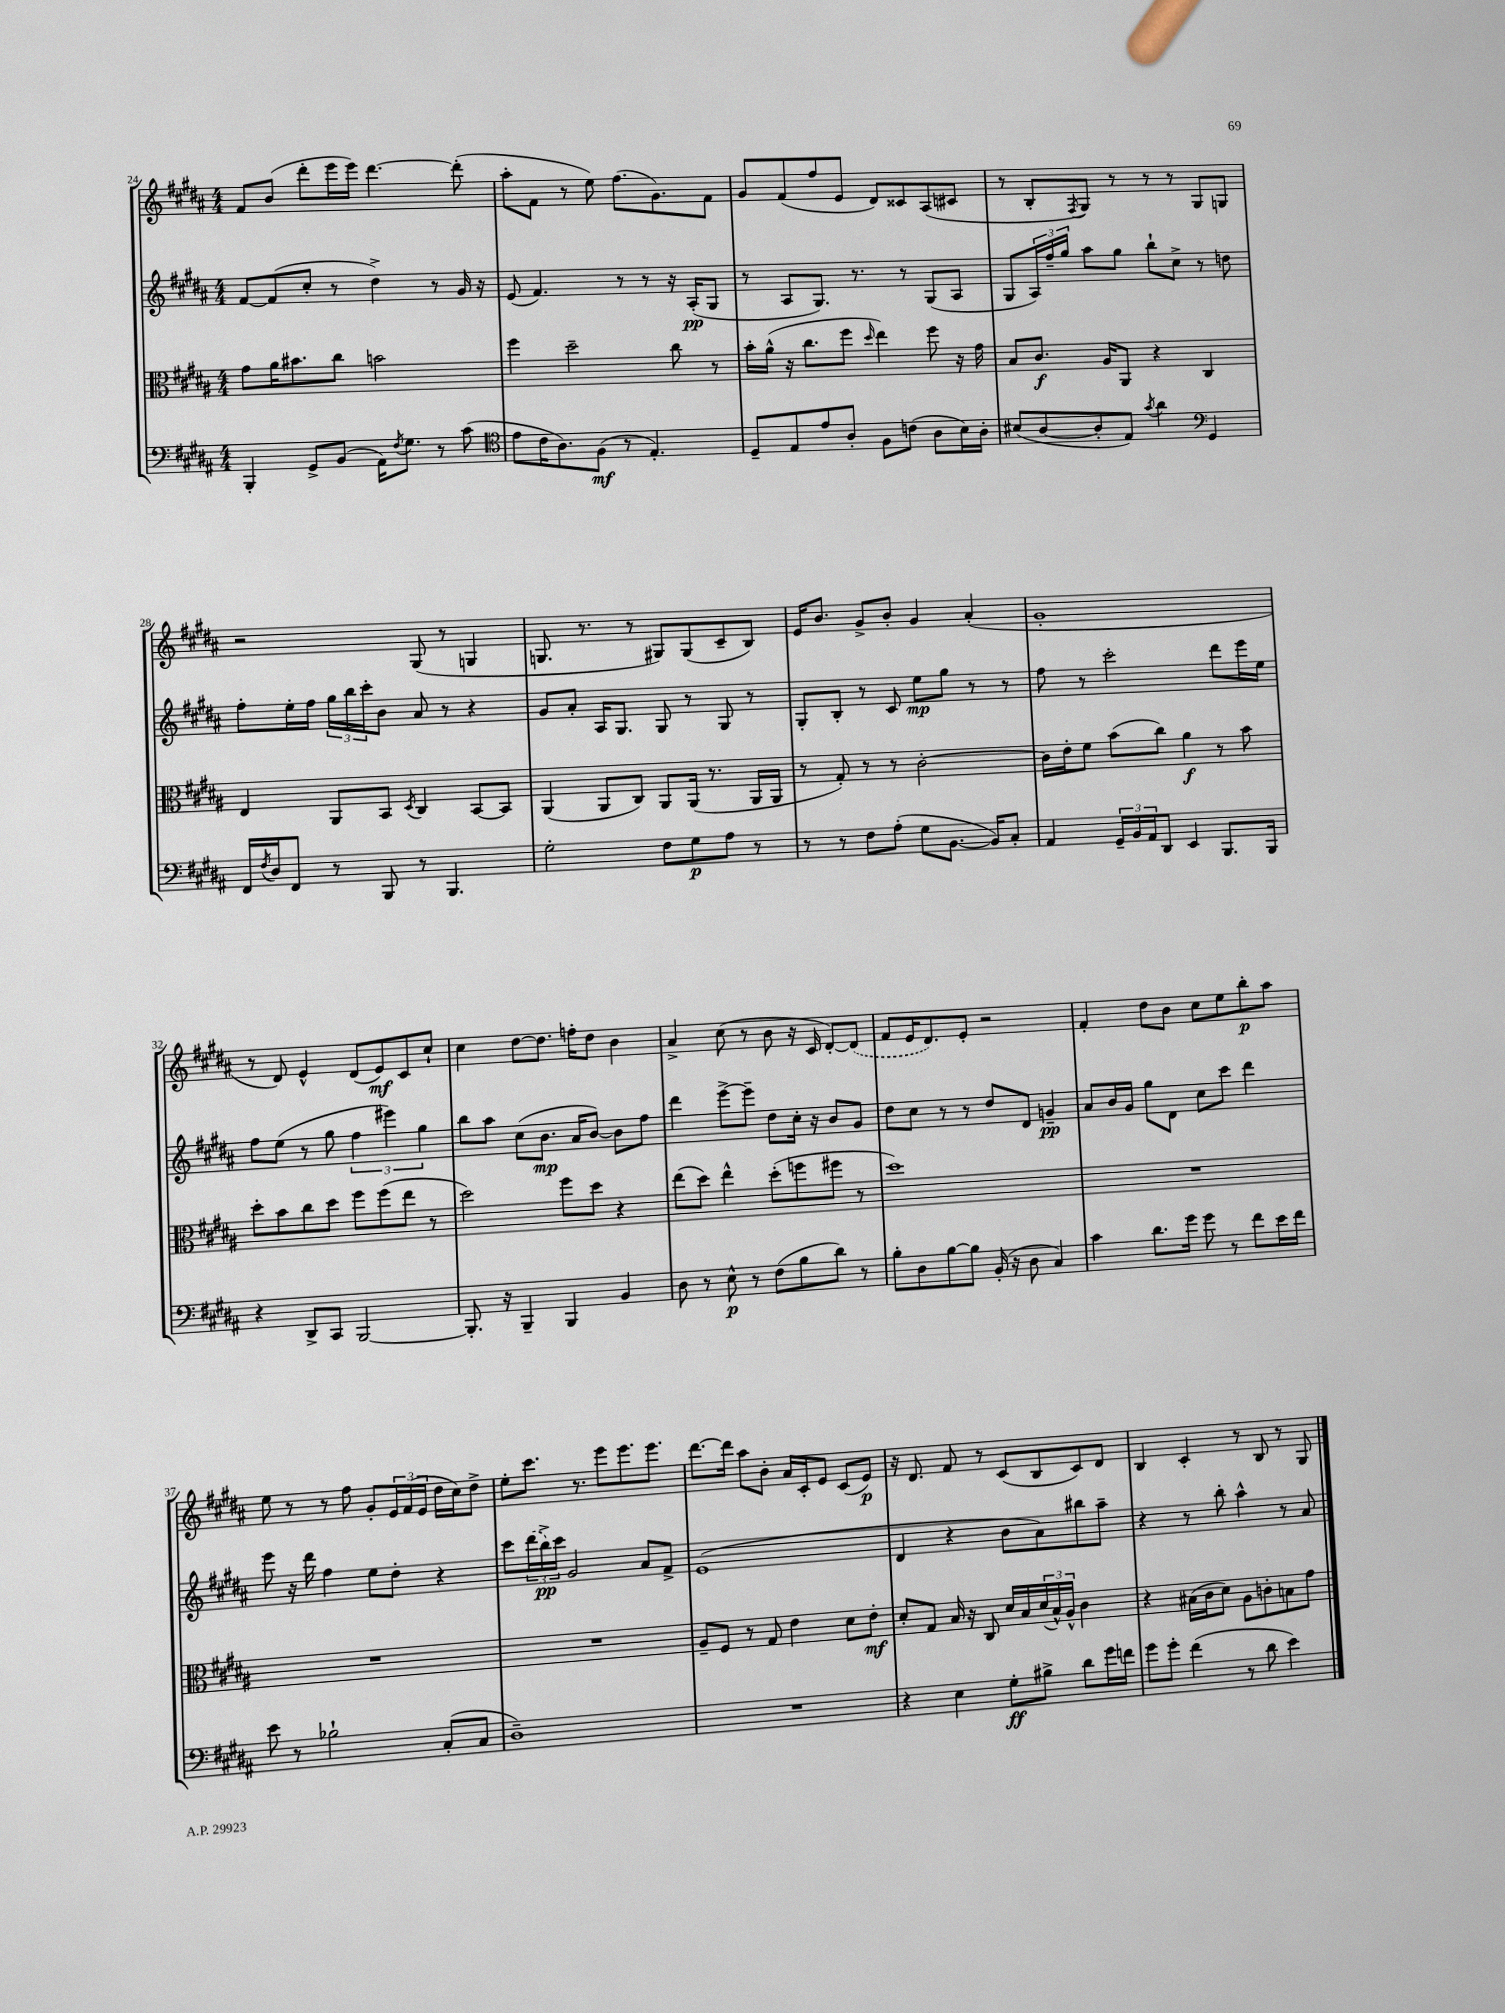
<<
\new StaffGroup <<
\new Staff = "s0" {
    \clef treble \key b \major \numericTimeSignature \time 4/4
    fis'8 b'8( dis'''8-. e'''16 e'''16) dis'''4.~ dis'''8-.( |
    ais''8-. fis'8 r8 e''8) fis''8.( gis'8.) fis'8 |
    gis'8 fis'8( fis''8 e'8 dis'8) cisis'8 ais8( cis'8 |
    r8 b8-. \acciaccatura { fis8 } gis8) r8 r8 r8 gis8 g8 |
    r2 gis8( r8 g4 |
    g8. r8. r8 gis8) gis8( cis'8-- b8) |
    e'16 b'8. gis'8-> b'8-. gis'4 ais'4-.( |
    gis'1-. |
    r8 dis'8) e'4-^ dis'8( e'8\mf) cis'8 cis''8-! |
    cis''4 dis''8~ dis''8. f''16-. dis''8 b'4 |
    ais'4-> cis''8( r8 b'8 r16 cis'16 dis'8~-.) \once \slurDashed dis'8( |
    fis'8 e'16 dis'8.) e'8-. r2 |
    fis'4-. dis''8 b'8 cis''8 e''8 b''8-.\p ais''8 |
    e''8 r8 r8 fis''8 gis'8-. \tuplet 3/2 { e'16 fis'16( e'16 } dis''16 cis''16) dis''8-> |
    e''8-. cis'''8. r8. e'''8 e'''8. e'''8. |
    dis'''8.~ dis'''16 ais''8 b'8-. ais'16 cis'16-. e'8 cis'8( e'8\p) |
    r16 dis'8. fis'8 r8 cis'8( b8 cis'8) dis'8 |
    b4 cis'4-. r8 b8 r8 gis8 \bar "|." |
}
\new Staff = "s1" {
    \clef treble \key b \major \numericTimeSignature \time 4/4
    fis'8~ fis'8( cis''8-. r8 dis''4->) r8 gis'16 r16 |
    e'8( fis'4.) r8 r8 r16 ais16-.\pp( gis8 |
    r8 ais8 gis8.) r8. r8 gis8( ais8 |
    gis8 \tuplet 3/2 { ais16) fis''16-- gis''16 } ais''8 gis''8 b''8-! cis''8-> r8 d''8 |
    fis''8-. e''16-. fis''16 \tuplet 3/2 { gis''16 b''16 cis'''16-. } b'8 ais'8 r8 r4 |
    gis'8 ais'8-. ais16 gis8. gis8 r8 gis8 r8 |
    gis8-. b8-. r8 cis'8 e''8\mp gis''8 r8 r8 |
    fis''8 r8 cis'''2-. dis'''8 e'''16 e''16 |
    fis''8 e''8( r8 gis''8 \tuplet 3/2 { fis''4 eis'''4) gis''4 } |
    b''8 ais''8 cis''8( b'8.\mp ais'16 b'8~) b'8 fis''8 |
    dis'''4 e'''8~-> e'''8-- dis''8 cis''16-. r16 b'8 gis'8 |
    dis''8 cis''8 r8 r8 dis''8 dis'8 g'4--\pp |
    ais'8 b'16 gis'16 gis''8 dis'8 cis''8 cis'''8 dis'''4 |
    e'''8 r16 dis'''16 fis''4 e''8 dis''8-. r4 |
    cis'''8 \tuplet 3/2 { \once \slurDashed dis'''16( b''16->\pp) cis'''16 } gis'2 ais'8 fis'8-> |
    e'1( |
    dis'4 r4 b'8 ais'8) bis''8 ais''8-- |
    r4 r8 b''8-. ais''4-^ r8 ais'8 \bar "|." |
}
\new Staff = "s2" {
    \clef alto \key b \major \numericTimeSignature \time 4/4
    gis'8 ais'16 bis'8. cis''8 b'2 |
    fis''4 dis''2-- cis''8 r8 |
    b'16-. ais'16-^( r16 cis''8. fis''8 \grace { dis''16 } e''4) fis''8 r16 gis'16 |
    b8 cis'8.\f ais16 ais,8 r4 cis4 |
    e4 ais,8 b,8 \acciaccatura { dis8 } cis4 b,8~ b,8 |
    ais,4( ais,8 cis8) ais,8 ais,16( r8. ais,16 ais,16 |
    r8 gis8-.) r8 r8 cis'2~-. |
    cis'16 e'16-. fis'8 b'8( cis''8) ais'4\f r8 b'8 |
    dis''8-. b'8 cis''8 dis''8 fis''8 fis''8( e''8 r8 |
    dis''2) fis''8 dis''8 r4 |
    e''8( dis''8) e''4-^ dis''8-.( f''8 fis''8 r8 |
    dis''1) |
    R1 |
    R1 |
    R1 |
    ais8-- fis8 r8 gis8 e'4 dis'8 e'8-.\mf |
    dis'8-. gis8 b16 r16 cis8 dis'16 b16 \tuplet 3/2 { dis'16( b16-^) ais16-^ } cis'4 |
    r4 bis16( cis'16 dis'8) ais8 c'8-. b8 gis'8 \bar "|." |
}
\new Staff = "s3" {
    \clef bass \key b \major \numericTimeSignature \time 4/4
    b,,4-. gis,8-> b,8( ais,16) \acciaccatura { fis8 } gis8. r8 cis'8( |
    \clef tenor e'8 cis'16 ais8.) fis8\mf( r8 e4.-.) |
    dis8-- e8 e'8 ais8-. fis8 c'8( ais8 b16) ais16-. |
    bis8( ais8~ ais8-. e8) \acciaccatura { gis'8 } ais'4 \clef bass gis,4 |
    fis,16 \acciaccatura { fis8 } dis16 fis,8 r8 b,,8 r8 b,,4. |
    gis2-. fis8 gis8\p ais8 r8 |
    r8 r8 fis8 ais8-.( gis8 b,8.~ b,16) cis8-. |
    ais,4 \tuplet 3/2 { gis,16-- b,16 ais,16 } dis,8 e,4 b,,8. b,,16 |
    r4 dis,8-> cis,8 b,,2~ |
    b,,8.-. r16 b,,4-- b,,4 b,4 |
    dis8 r8 e8-^\p r8 fis8( b8 dis'8) r8 |
    b8-. dis8 b8~ b8 b,16-.( r16 dis8 cis4) |
    cis'4 dis'8. gis'16 gis'8 r8 fis'8 e'16 fis'16 |
    e'8 r8 bes2-! cis8-.( cis8 |
    dis1--) |
    R1 |
    r4 e4 gis8-.\ff bis8-> dis'8 gis'16 f'16 |
    gis'8 gis'8-. fis'4( r8 dis'8 e'4) \bar "|." |
}
>>
>>
\layout { \context { \Score currentBarNumber = #24 } }
